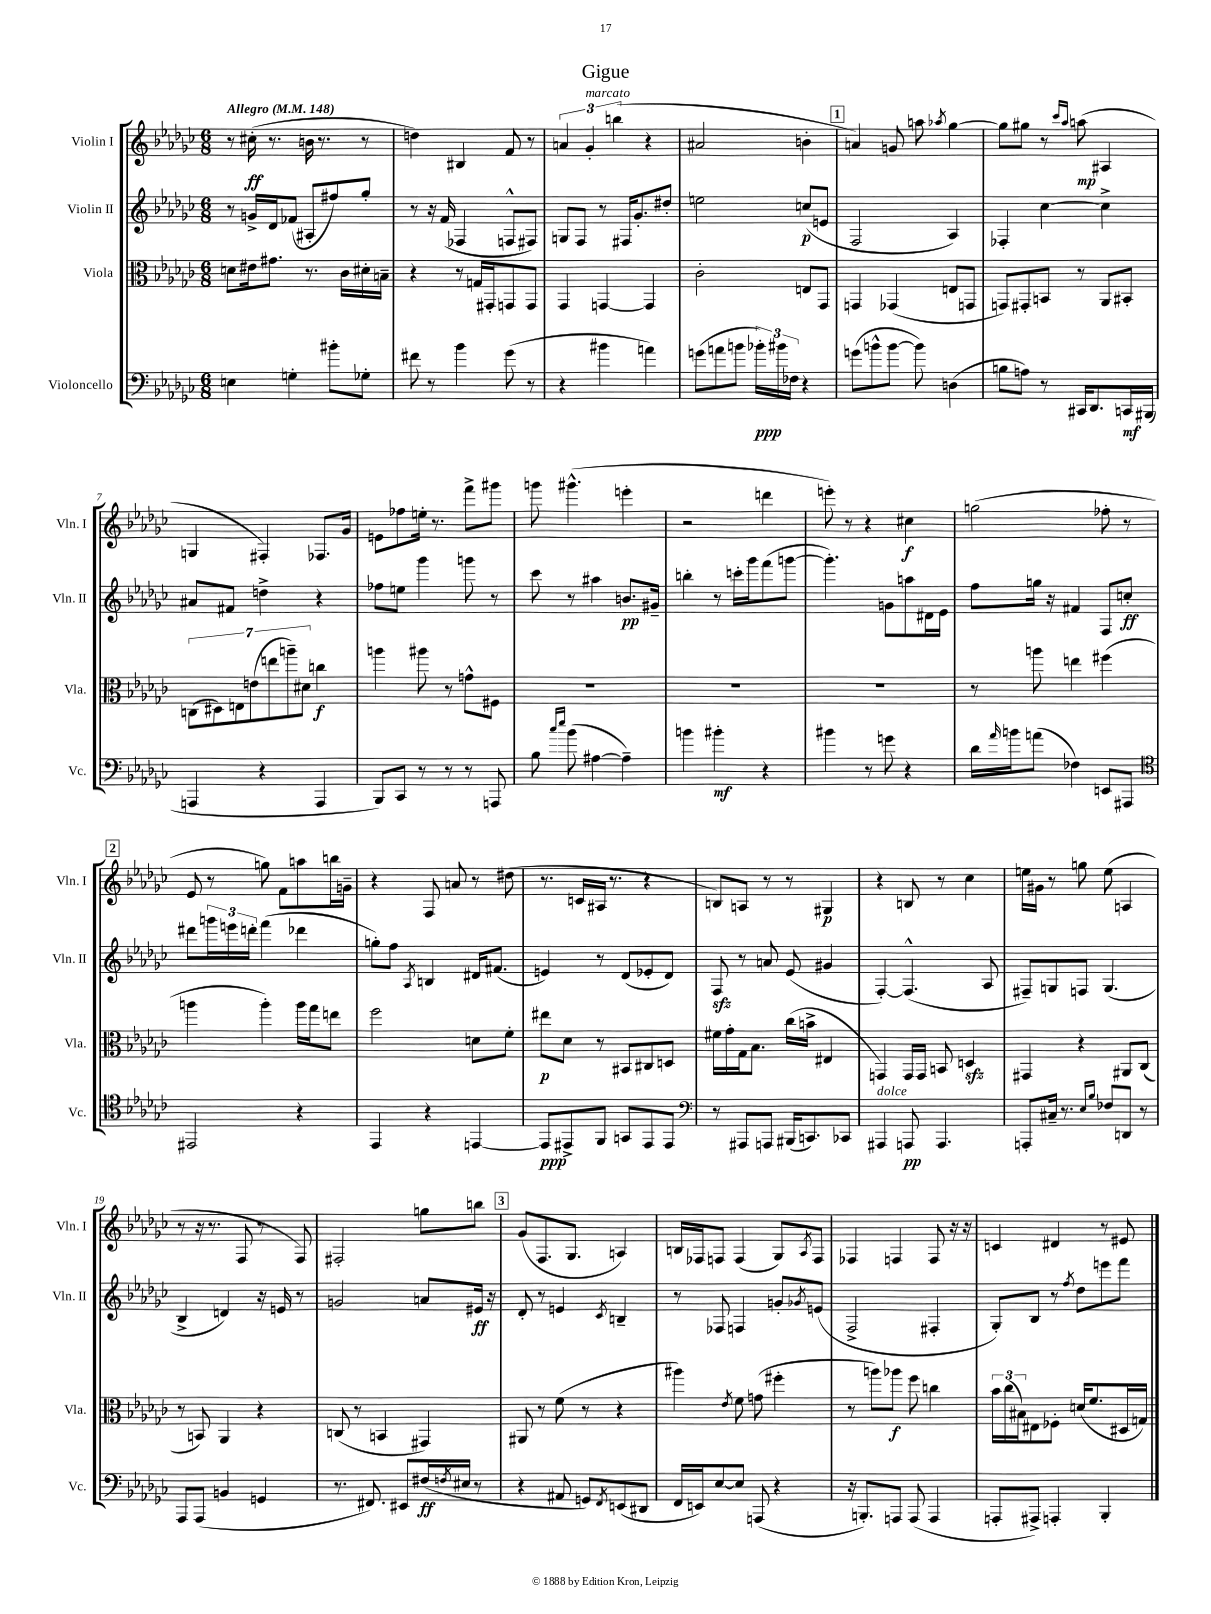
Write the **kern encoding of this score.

**kern	**kern	**kern	**kern
*staff4	*staff3	*staff2	*staff1
*clefF4	*clefC3	*clefG2	*clefG2
*k[b-e-a-d-g-c-]	*k[b-e-a-d-g-c-]	*k[b-e-a-d-g-c-]	*k[b-e-a-d-g-c-]
*M6/8	*M6/8	*M6/8	*M6/8
*MM148	*MM148	*MM148	*MM148
4E	8d	8r	8r
.	16e#	16g^	(16cc#'
.	8.g#	16d-	8.r
4G'	.	(8f-	.
.	8.r	8A#'	16b
.	.	.	8.r
8b#'	.	8ff#)	.
.	16c-	.	.
8G-'	16d#'	8gg-'	8r
.	16B~	.	.
=	=	=	=
8f#	4r	8r	4dd)
8r	.	16r	.
.	.	(16f	.
4b-	8r	4F-	4B#
.	16G	.	.
.	16GG#'	.	.
(8g-	8GG	8F^^	8f
8r	8GG	8F#)	8r
=	=	=	=
4r	4GG-	8G	6a
.	.	8F	.
.	.	.	6g-'
4b#	[4GG	8r	.
.	.	.	(6bb
.	.	16F#	.
.	.	8.g-'	.
4a)	4GG]	.	4r
.	.	8dd#'	.
=	=	=	=
(8g	2c-'	2ee	2a#
8a	.	.	.
8b	.	.	.
24b-')	.	.	.
24b#	.	.	.
24F-	.	.	.
4r	8E	(8cc	4b'
.	8GG-	8e	.
=	=	=	=
(8g	4GG	2F	4a)
8b^^	.	.	.
[8b	(4GG-	.	8g
8b])	.	.	8aa
.	.	.	8qaa-
(4D	8E	4A-)	[4gg-
.	8GG	.	.
=	=	=	=
8B	8GG)	4F-'	8gg-]
8A)	8GG#'	.	8gg#
8r	8BB	[4cc-	8r
.	.	.	16qqccc-
.	.	.	16qqaa-
16CC#	8r	.	(8aa
8.DD-	.	.	.
.	8AA-	4cc-^]	4A#
16CC	8BB#'	.	.
(16BBB#	.	.	.
=	=	=	=
4AAA	(14C	8a#	4G
.	14D#)	.	.
.	.	8f#	.
.	14E	.	.
.	(14e	.	.
4r	.	4dd^	4F#')
.	14ee	.	.
.	14aa~)	.	.
.	14d#	.	.
4AAA	4cc	4r	8.F-
.	.	.	16g-
=	=	=	=
8BBB-)	4aa	8ff-	8e
8CC-	.	8ee	8ff-
8r	8aa#	4ggg-	16ee'
.	.	.	8.r
8r	8r	.	.
8r	8g^^	8ggg	8fff^
8AAA	8F#	8r	8ggg#
=	=	=	=
8B-	2.r	8ccc-	8ggg
16qqcc-	.	.	.
16qqee-	.	.	.
(8b-	.	8r	(4.ggg#^^
[4A#	.	4aa#	.
4A#~])	.	8.b	4eee'
.	.	16g#~	.
=	=	=	=
4b	2.r	4bb'	2r
4b#'	.	8r	.
.	.	16ccc'	.
.	.	16ggg-	.
4r	.	(8fff	4ddd
.	.	[8ggg	.
=	=	=	=
4b#	2.r	4.ggg'])	8eee')
.	.	.	8r
8r	.	.	4r
8g	.	8g	.
4r	.	8aa	4cc#
.	.	16d#	.
.	.	16e-	.
=	=	=	=
16d-	8r	8ff	(2gg
16qqa-	.	.	.
16b	.	.	.
(8a	8aa	16gg	.
.	.	16r	.
4F-)	4ee	4f#	.
8EE	(4ff#	8F	8ff-'
8AAA#	.	8cc'	8r
=	=	=	=
*clefC4	*	*	*
2EE#	4aa	8ddd#	8e-
.	.	24ggg	8r
.	.	24eee	.
.	.	24ddd'	.
.	4aa')	(4fff	8gg)
.	.	.	8f
4r	16aa	4ddd-	8aa
.	16gg-	.	.
.	8ee	.	16bb
.	.	.	16g~
=	=	=	=
4EE-	2ff	8gg')	4r
.	.	8ff	.
.	.	8qA-	.
4r	.	4B	8F
.	.	.	8a
[4EE	8d	16d#	8r
.	.	(8.f#	.
.	8f'	.	(8dd#
=	=	=	=
8EE]	8ee#	4e)	8.r
8EE#^	8d-	.	.
.	.	.	16c
8FF	8r	8r	16A#
.	.	.	8.r
8GG	8BB#	(8d-	.
8EE#	8C#	8e-'	4r
8EE#	8D	8d-)	.
=	=	=	=
*clefF4	*	*	*
8r	16f#	8F	8B)
.	16g-'	.	.
8AAA#	16G-	8r	8A
.	8.B-	.	.
8AAA	.	8a	8r
(16BBB#	(16cc-	(8e-	8r
8.CC)	16b^	.	.
.	4E#	4g#	4G#
8CC-	.	.	.
=	=	=	=
4AAA#	4GG)	[4F')	4r
8AAA	16GG	(4.F^^]	8B
.	16GG	.	.
4.AAA	8BB	.	8r
.	4D	.	4cc-
.	.	8A-	.
=	=	=	=
8AAA'	4GG#	8F#~)	16ee
.	.	.	16g#
16C#~	.	8G	8r
8.r	.	.	.
.	4r	8F	8gg
16qqE-	.	.	.
16qqB-	.	.	.
8F-	.	(4.G	(8ee
8DD	8AA#	.	4A
8r	(8C-	.	.
=	=	=	=
8AAA-	8r	4B-^	8r
(8AAA-	8BB)	.	16r
.	.	.	8.r
4BB	4AA-	4d)	.
.	.	.	8F
4GG	4r	16r	8r
.	.	16e	.
.	.	8r	8F)
=	=	=	=
8.r	(8C	2g	2F#'
.	8r	.	.
8.FF#)	.	.	.
.	4BB	.	.
8EE#	.	.	.
(16F#	4GG#)	8a	8gg
8qF	.	.	.
16E#	.	.	.
8r	.	16e#	8bb
.	.	16r	.
=	=	=	=
4r	8AA#	8d-'	(8g-
.	8r	8r	8.F
8AA#	(8f	4e	.
.	.	.	8.G-
8GG)	8r	.	.
8qFF	.	8qc-	.
(8EE	4r	4B~	4A)
8DD#	.	.	.
=	=	=	=
16FF	4aa#)	8r	16B
16EE)	.	.	16F-
[8E-	.	8F-	8F
.	8qe-	.	.
8E-]	8f	4F	(4F
(8AAA	(8g	.	.
4r	4ff#'	8g'	8G-)
.	.	8qg-	8qA-
.	.	(8e	8F
=	=	=	=
16r	8r	2F^	4F-
8.BBB')	.	.	.
.	8aa)	.	.
8AAA	8aa-	.	4F
(8AAA	8ff	.	.
4AAA	4cc	4F#'	8F
.	.	.	16r
.	.	.	16r
=	=	=	=
8AAA'	24b-	8G-')	4c
.	(24cc-	.	.
.	24B#)	.	.
8AAA#^)	8E#	8B-	.
4AAA'	8F-'	8r	4d#
.	.	8qff	.
.	(16d	8dd-	.
.	8.f	.	.
4BBB-'	.	8eee	8r
.	16D#	8fff	8e#
.	16G)	.	.
==	==	==	==
*-	*-	*-	*-
